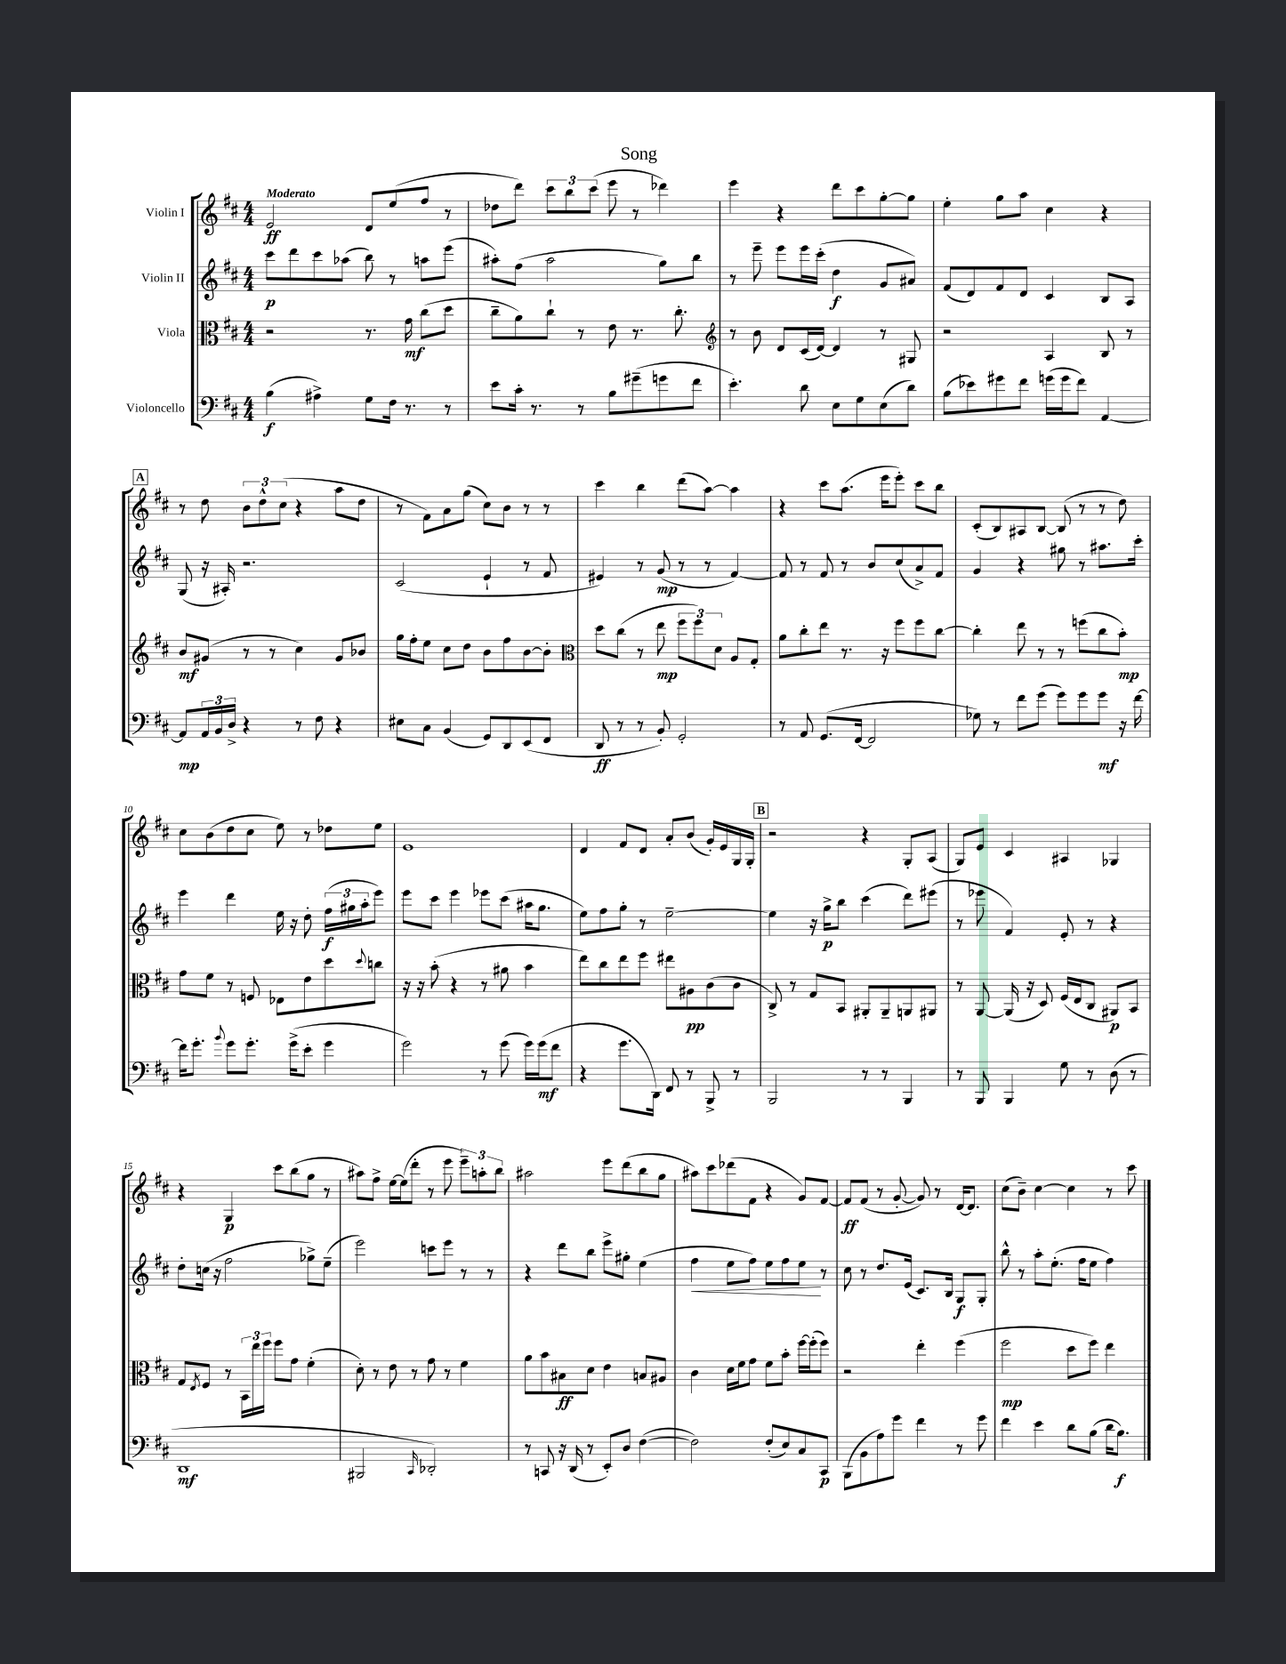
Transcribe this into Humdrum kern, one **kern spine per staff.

**kern	**kern	**kern	**kern
*staff4	*staff3	*staff2	*staff1
*clefF4	*clefC3	*clefG2	*clefG2
*k[f#c#]	*k[f#c#]	*k[f#c#]	*k[f#c#]
*M4/4	*M4/4	*M4/4	*M4/4
(4B\	2r	8ccc#\L	2e/
.	.	8ddd\	.
4A#^\)	.	8ccc#\	.
.	.	(8aa-\J	.
8G\L	8.r	8bb\)	8d/L
16F#\Jk	.	8r	(8ee/
8.r	16g\	.	.
.	(8cc#\L	8aa\L	8ff#/J
8r	8dd\J	(8eee\J	8r
=	=	=	=
8e\L	8cc#~\L	8aa#'\L)	8dd-\L
16c#'\Jk	8a\)	(8ff#\J	8ddd\J)
8.r	.	.	.
.	8cc#`\J	2aa#\	12ccc#\L
.	.	.	12bb\
8r	8r	.	.
.	.	.	(12ccc#\J
8B\L	8e\	.	8eee\
(8g#~\	8.r	.	8r
8g\	.	8gg\L)	4ddd-\)
.	8.cc#'\	.	.
8f#\J	.	8bb\J	.
=	=	=	=
*	*clefG2	*	*
4.e'\)	8r	8r	4eee\
.	8b\	8eee~\	.
.	8d/L	8eee\L	4r
8d\	(16c#/L	16eee\L	.
.	[16d/JJ)	(16ccc#'\JJ	.
8E\L	4d/]	4dd\	8ddd\L
8G\	.	.	8ccc#\
(8E\	8r	8g/L	[8gg'\
8d\J)	8G#/	8a#/J)	8gg\]J
=	=	=	=
(8B\L	2r	(8f#/L	4ee'\
8e-\)	.	8d/)	.
8g#\	.	8f#/	8gg\L
8f#\J	.	8d/J	8aa\J
(16g\LL	4A/	4c#/	4cc#\
16g\J	.	.	.
8f#\J)	.	.	.
[4AA/	8B/	8B/L	4r
.	8r	8A/J	.
=	=	=	=
8AA/]L	8b/L	(8G/	8r
24AA/L	(8g#/J	16r	8dd\
24BB/	.	.	.
.	.	16A#'/)	.
24D^/JJ	.	.	.
4r	8r	2.r	12b\L
.	.	.	12dd^^\
.	8r	.	.
.	.	.	(12cc#\J
8r	4cc#\)	.	4r
8F#\	.	.	.
4r	8g#/L	.	8aa\L
.	8b-/J	.	8dd\J
=	=	=	=
8E#\L	16gg\LL	(2c#/	8r
.	16ff#'\J	.	.
8C#\J	8ee\J	.	8f#\L)
(4BB/	8cc#\L	.	8a\
.	8dd\J	.	(8gg\J
8GG/L)	8b\L	4e`/	8cc#\L)
8DD/	8ff#\	.	8b\J
(8EE/	[8b\	8r	8r
8FF#/J	8b'\]J	8f#/	8r
=	=	=	=
*	*clefC3	*	*
8DD/	8dd\L	4e#/)	4ccc#\
8r	(8cc#\J	.	.
8r	8r	8r	4bb\
8BB'/)	8ee\	(8g/	.
2GG'/	12ff#\L	8r	(8ddd\L
.	12ff#\)	.	.
.	.	8r	[8aa\J)
.	12d\J	.	.
.	8A/L	[4f#/)	4aa\]
.	8G'/J	.	.
=	=	=	=
8r	8a\L	8f#/]	4r
8AA/	8cc#'\	8r	.
(8.GG/L	8ee\J	8f#/	8ccc#\L
.	8.r	8r	(8.aa\J
[16FF#/Jk	.	.	.
2FF#/]	.	8b/L	.
.	16r	.	16eee\LK
.	8ff#\L	(8cc#/	8eee'\J)
.	8ff#\	8a^/)	8ccc#\L
.	[8cc#\J	8f#/J	8bb\J
=	=	=	=
8G-\)	4cc#'\]	4g/	(8c#'/L
8r	.	.	8B/)
8f#\L	8ee\	4r	8A#/
(8g\J	8r	.	[8B/J
8g\L)	8r	8gg#\	(8B/]
8g\	(8ff\L	8r	8r
8g\J	8cc#\	8.aa#\L	8r
16r	8b'\J)	.	8dd\)
[16f#\	.	16ccc#'\Jk	.
=	=	=	=
16f#\]LK	8g\L	4eee\	8cc#\L
8.g'\J	.	.	.
.	8f#\J	.	(8b\
8qqb/	.	.	.
8g\L	8r	4ddd\	8dd\
8.g'\J	8F/	.	8cc#\J
.	8E-\L	16ee\	8ee\)
(16g^\LK	.	16r	.
8e'\J	8e\	8dd'\	8r
4g\	8dd\	(24ff#\LL	8dd-\L
.	.	24gg#\	.
.	.	24aa'\J	.
.	8qqdd/	.	.
.	8cc\J	8eee\J)	8ee\J
=	=	=	=
2g\)	16r	8eee\L	1e
.	16r	.	.
.	(8b'\	8ccc#\J	.
.	4r	4eee\	.
8r	8r	8eee-\L	.
(8g\	8a#\	(8ccc#\J	.
16g\LL)	4b\	16aa#\LK	.
(16g\J	.	8.gg\J	.
8f#\J	.	.	.
=	=	=	=
4r	8ee\L)	8ee\L)	4d/
.	8cc#\	8ff#\	.
8.g\L	8ee\	8gg'\J	8f#/L
.	8ff#\J	8r	8d/J
16DD\Jk)	.	.	.
8FF#/	8ee#\L	[2ee~\	8a'/L
8r	8A#\	.	(8b/J
8BBB^/	(8c#\	.	16g'/LL)
.	.	.	16e/
8r	8c#\J	.	16G/
.	.	.	16G'/JJ
=	=	=	=
2BBB/	8C#^/)	4ee\]	2r
.	8r	.	.
.	8G/L	16r	.
.	.	16gg^\LK	.
.	8BB/J	8bb\J	.
8r	8AA#'/L	(4ccc#\	4r
8r	8AA#~/	.	.
4BBB/	8AA/	8ddd\L)	8G'/L
.	8AA#/J	(8eee#\J	(8A/J
=	=	=	=
8r	8r	8r	8G/L)
8BBB/	[8AA/	8eee-\	8e/J
4BBB/	(16AA/]	4f#/)	4c#/
.	16r	.	.
.	8D/)	.	.
8G\	(16F#/LL	8e'/	4A#/
.	16E/J	.	.
8r	8C#/J	8r	.
(8D\	8AA#/L)	4r	4G-/
8r	8BB/J	.	.
=	=	=	=
1DD	8G/L	8dd'\L	4r
.	8qE/	.	.
.	8F#/J	(16cc\Jk	.
.	.	16r	.
.	8r	2ff#\	4G/
.	24BB\LL	.	.
.	24ee\	.	.
.	24ff#\JJ	.	.
.	8ff#\L	.	8ccc#\L
.	8g\J	.	(8bb\
.	(4f#'\	8gg-^\L)	8gg\J
.	.	(8ee~\J	8r
=	=	=	=
2BBB#/	8d'\)	2eee\)	8aa#\L)
.	8r	.	8ff#^\J
.	8e\	.	[16ee\LL
.	.	.	(16ee\]J
.	8r	.	8ddd'\J
16qqCC#/	.	.	.
2DD-'/)	8g\	8ccc\L	8r
.	8r	8eee\J	8eee\
.	4f#\	8r	12eee~\L)
.	.	.	12aa'\
.	.	8r	.
.	.	.	12bb\J
=	=	=	=
8r	8a\L	4r	2aa#\
8CC/	8b\	.	.
16r	8B#\	8ddd\L	.
(16DD/	.	.	.
8r	8d\J	8bb\J	.
8EE'/L)	4e\	8eee^\L	8eee\L
8D/J	.	8gg#'\J	(8ddd\
([4F#\	8B/L	(4ee\	8bb\
.	8A#/J	.	8gg\J
=	=	=	=
2F#\])	4c#\	4ff#\	8aa#\L)
.	.	.	8ccc#\
.	16d\LL	8ee\L	(8ddd-\
.	16f#\J	.	.
.	8g\J	8ff#\J)	8f#\J
(8F#'/L	8f#\L	8ee\L	4r
8E/)	8b'\J	8ff#\	.
8C#/	[16ff#\LL	8ee\J	8g/L)
.	(16ff#'\]J	.	.
8CC#/J	8ff#\J)	8r	[8f#/J
=	=	=	=
(8BBB\L	2r	8cc#\	8f#/]L
8BB\	.	8r	(8f#/J
8A\)	.	8.dd/L	8r
8g\J	.	.	[8g'/
.	.	(16e/Jk	.
4f#\	4ee'\	8.c#/L)	8g/])
.	.	.	8r
.	.	16B/Jk	.
8r	(4ff#\	8G/L	[16d/LK
.	.	.	8.d/]J
8g\	.	8G'/J	.
=	=	=	=
4f#\	2ff#\	8bb^^\	(8cc#\L
.	.	8r	8b~\J)
4e\	.	8aa'\L	[4cc#\
.	.	(8.ee'\J	.
8d\L	8dd\L	.	4cc#\]
.	.	16ff#\LK	.
(8B\J	8ff#\J)	8ee\J	.
16d\LK	4ee\	4ff#\)	8r
8.B\J)	.	.	.
.	.	.	8ccc#\
==	==	==	==
*-	*-	*-	*-
